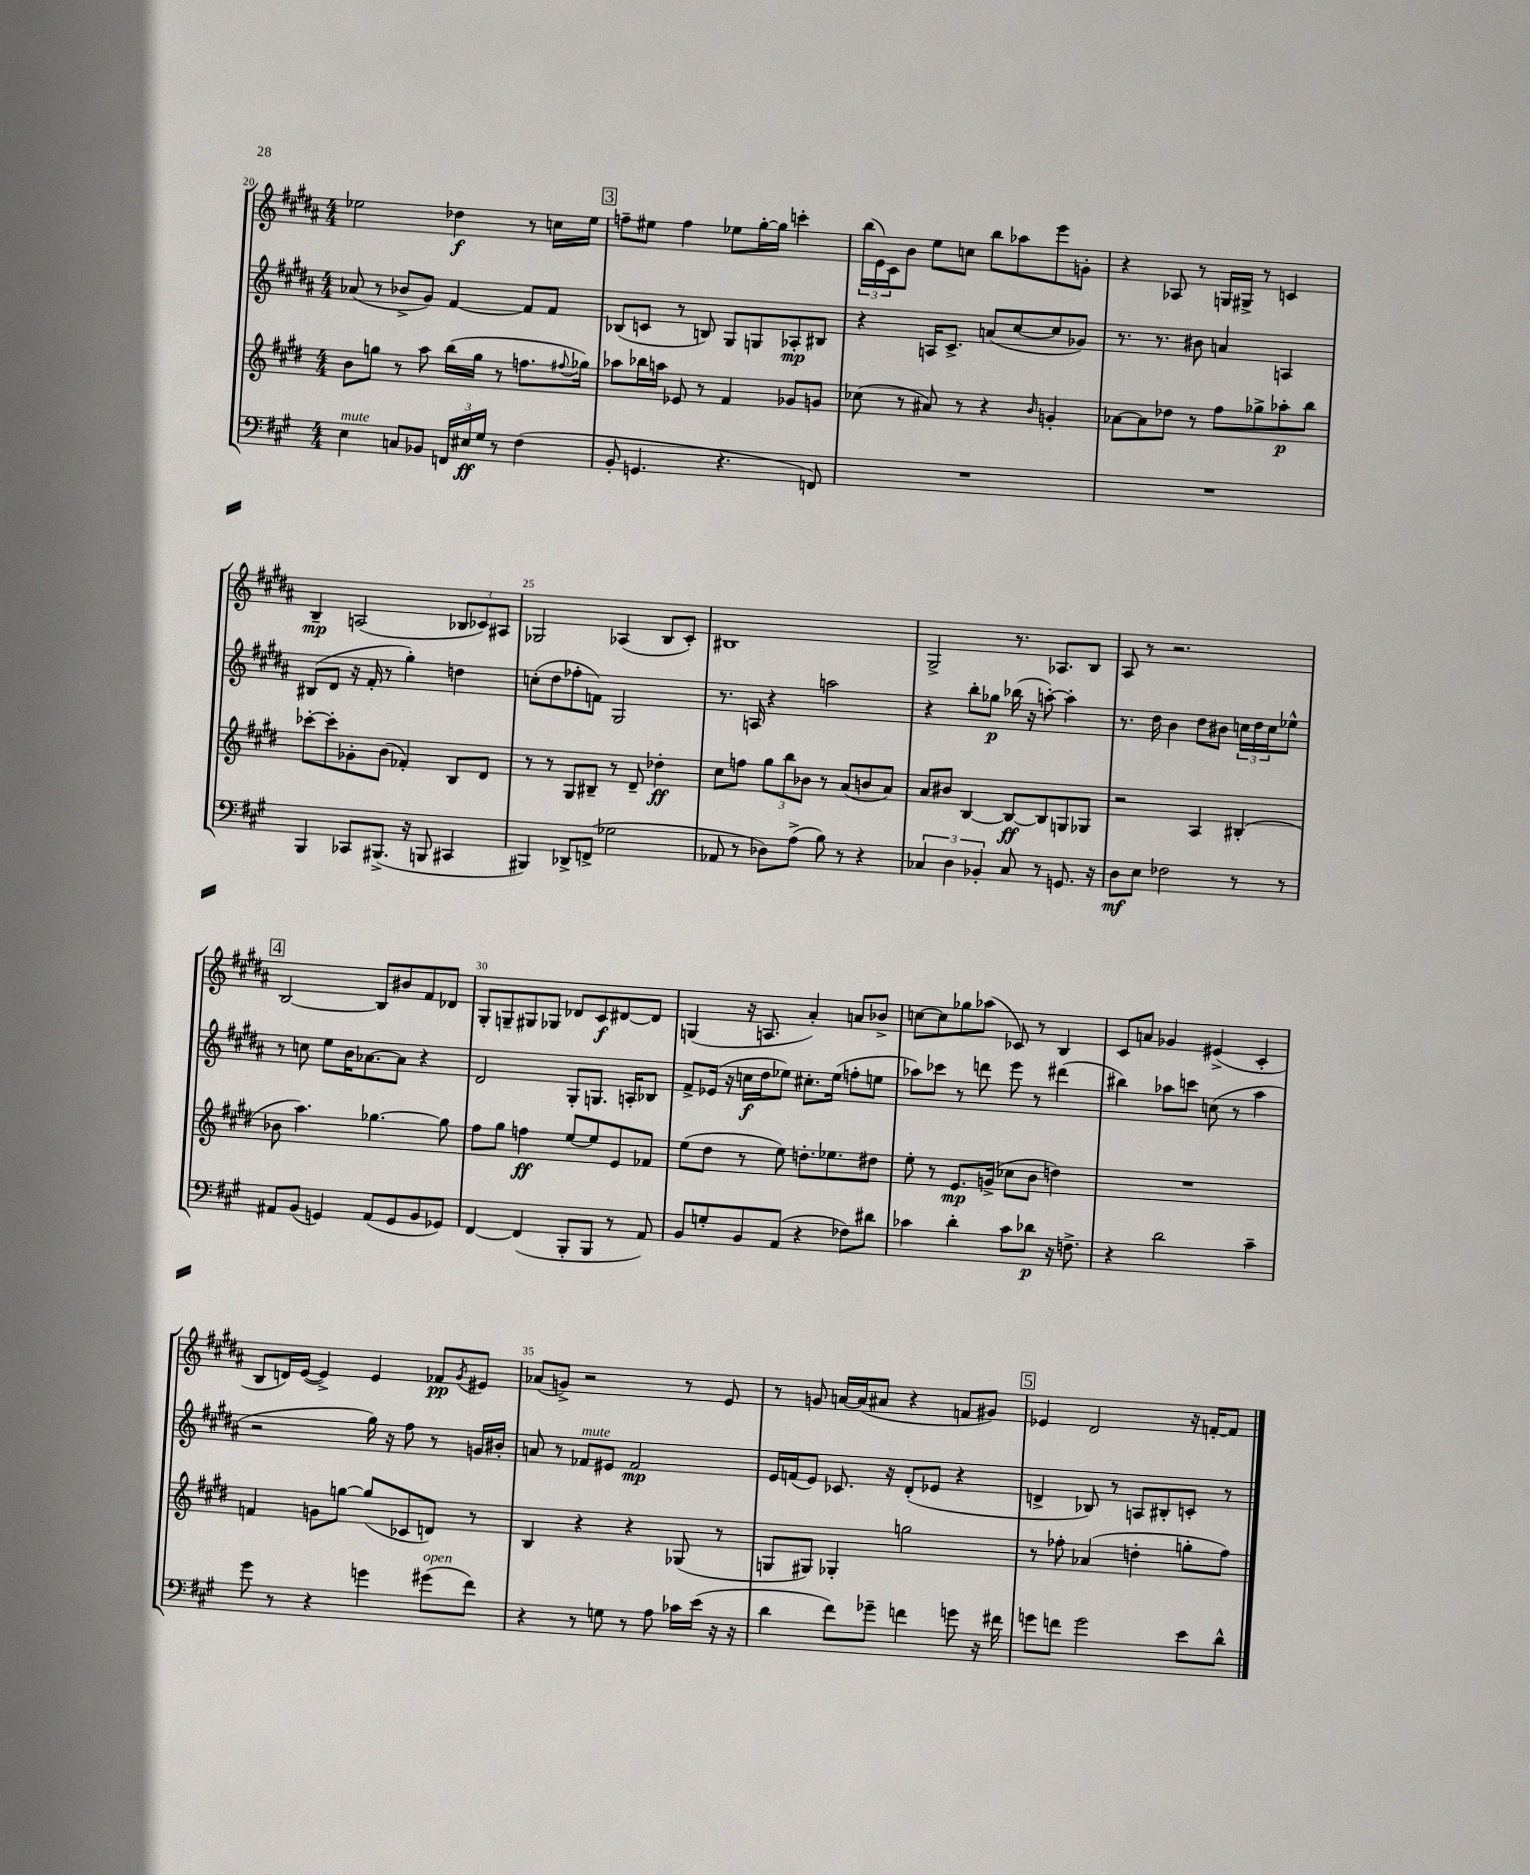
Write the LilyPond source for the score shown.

<<
\new StaffGroup <<
\new Staff = "s0" {
    \clef treble \key b \major \numericTimeSignature \time 4/4
    ees''2 des''4\f r8 c''16 ees''16 |
    \mark \markup { \box "3" } f''8-- eis''8 f''4 ees''8 gis''16~-. gis''16 c'''4-. |
    \tuplet 3/2 { b''16( e'16) cis'16 } b'8 e''8 c''8 b''8 aes''8 e'''8 g'8-. |
    r4 aes8 r8 g16 gis16-> r8 c'4 |
    b4--\mp a2( \tuplet 3/2 { bes8 ces'8) ais8 } |
    ges2 aes4( b8 cis'8-.) |
    bis1 |
    gis2-> r8. aes8. b8 |
    ais8 r8 r2. |
    \mark \markup { \box "4" } b2~ b8 bis'8 fis'8 des'8 |
    gis8-. g8-- gis8 ges8 des'8 cis'8\f dis'8~ dis'8 |
    g4( r16 a8. ais'4-.) a'8 bes'8-> |
    c''8~ c''8 ges''8 aes''8( ces'8) r8 b4 |
    cis'8 a'8 ges'4 eis'4->( cis'4-. |
    b8 d'16) e'16~( e'4->) e'4 fes'8\pp \acciaccatura { gis'8 } eis'8 |
    aes'8( g'8->) r2 r8 e'8 |
    r8 g'8 a'16~ a'16( ais'8 r4 f'8 gis'8) |
    \mark \markup { \box "5" } ees'4 dis'2 r16 f'16~-. f'8 \bar "|." |
}
\new Staff = "s1" {
    \clef treble \key b \major \numericTimeSignature \time 4/4
    aes'8( r8 bes'8-> gis'8) fis'4~ fis'8 fis'8 |
    \mark \markup { \box "3" } bes8( c'8 r8 b8) gis8 g8 aes8-.\mp bis8 |
    r4 a16 cis'8.-> a'8( cis''8~ cis''8 ges'8) |
    r8. r8. bis'8 a'4 a4 |
    bis8( dis'8 r16 fis'16-. r8 gis''4-.) d''4 |
    c''8-.( dis''8 fes''8-. f'8) gis2 |
    r8. a16 r4 a''2 |
    r4 b''8-. ges''8\p bes''16( r16 a''8~-.) a''4-. |
    r8. dis''16 b'4 dis''8 bis'8 \tuplet 3/2 { c''16 dis''16 c''16 } ees''8-^ |
    \mark \markup { \box "4" } r8 c''8 e''8 b'16 aes'8.~ aes'8 r4 |
    dis'2 gis8-. g8. a16-. bes8 |
    fis'8-> ees'16( r16 c''16\f dis''16 ees''8) cis''8.-. ees''16( f''8-. e''8 |
    aes''8) ces'''8 r8 d'''8 e'''8 r8 dis'''4( |
    bis''4) aes''8 c'''8 c''8( r8 aes''4 |
    r2 gis''16) r16 fis''8 r8 g'16 bis'16-. |
    a'8 r8 fes'8^\markup { \italic "mute" } eis'8 fes'2\mp |
    e'16 f'16( e'8) ces'8. r16 dis'8-.( ees'8 r4 |
    \mark \markup { \box "5" } d'4-> bes8) r8 a8 bis8-. c'8-. r8 \bar "|." |
}
\new Staff = "s2" {
    \clef treble \key e \major \numericTimeSignature \time 4/4
    b'8 g''8 r8 a''8 b''16( g''16 r8 f''8. \appoggiatura { fis''8 } ges''16) |
    \mark \markup { \box "3" } aes''8 bes''16 a''16 ees'8 r8 fis'4 ges'8 g'8 |
    ces''8( r8 ais'8) r8 r4 \grace { b'16 } g'4-. |
    aes'8~ aes'8 des''8 r8 fis''8 ges''8-> aes''8-.\p b''8 |
    ces'''8~-. ces'''8-. ges'8-. b'8( fes'4-.) b8 dis'8 |
    r8 r8 gis8 bis8-- r8 dis'8-- des''4-.\ff |
    cis''8 f''8 \tuplet 3/2 { gis''8 b''8 bes'8 } r8 a'8( b'8 a'8) |
    a'8 bis'8 b4~ b8~\ff b8 g8 ges8 |
    r2 a4 bis4-.( |
    \mark \markup { \box "4" } bes'8 a''4.) ges''4.~ ges''8 |
    fis''8 gis''8 f''4\ff e''8~ e''8 e'8 fes'8 |
    e''8( dis''8 r8 e''8) d''8.-. ees''8. dis''8 |
    e''8-. r8 e'8.\mp g'16->( ces''8 b'8 d''4) |
    R1 |
    f'4 g'8 g''8~ g''8( ces'8 d'8) r8 |
    b4 r4 r4 ges8( r8 |
    g8 gis8) ges4-. g''2 |
    \mark \markup { \box "5" } r8 fes''8-. aes'4( d''4-. g''8-. fes''8) \bar "|." |
}
\new Staff = "s3" {
    \clef bass \key a \major \numericTimeSignature \time 4/4
    e4^\markup { \italic "mute" } c8 bes,8 \tuplet 3/2 { f,16 eis16\ff gis16 } r8 fis4( |
    \mark \markup { \box "3" } b,8-. g,4. r4. f,8) |
    R1 |
    R1 |
    b,,4 ces,8 bis,,8.->( r16 b,,8 cis,4 |
    bis,,4) des,8-> f,8->( ges2 |
    aes,8 r8 des8) a8->( b8) r8 r4 |
    \tuplet 3/2 { ces4 d4 bes,4-. } ces8 r8 g,8. r16 |
    d8\mf e8 fes2 r8 r8 |
    \mark \markup { \box "4" } ais,8 b,8( g,4) ais,8( g,8 b,8 ges,8) |
    fis,4~ fis,4( b,,8-. b,,8 r8 a,8) |
    b,8 g8-. b,8 a,8( r4 fes8) dis'8 |
    ces'4 d'4-. ces'8 des'8\p r16 f8.-> |
    r4 d'2 cis'4-- |
    gis'8 r8 r4 g'4 gis'8^\markup { \italic "open" }( fis'8) |
    r4 r8 g8 r8 a8 ces'16 e'16( r16 r16 |
    d'4 fis'8) ges'8-- f'4 g'8 r16 fis'16 |
    \mark \markup { \box "5" } g'8 f'8 g'2 e'8 d'8-^ \bar "|." |
}
>>
>>
\layout { \context { \Score currentBarNumber = #20 \override BarNumber.break-visibility = ##(#f #t #t) barNumberVisibility = #(every-nth-bar-number-visible 5) } }
